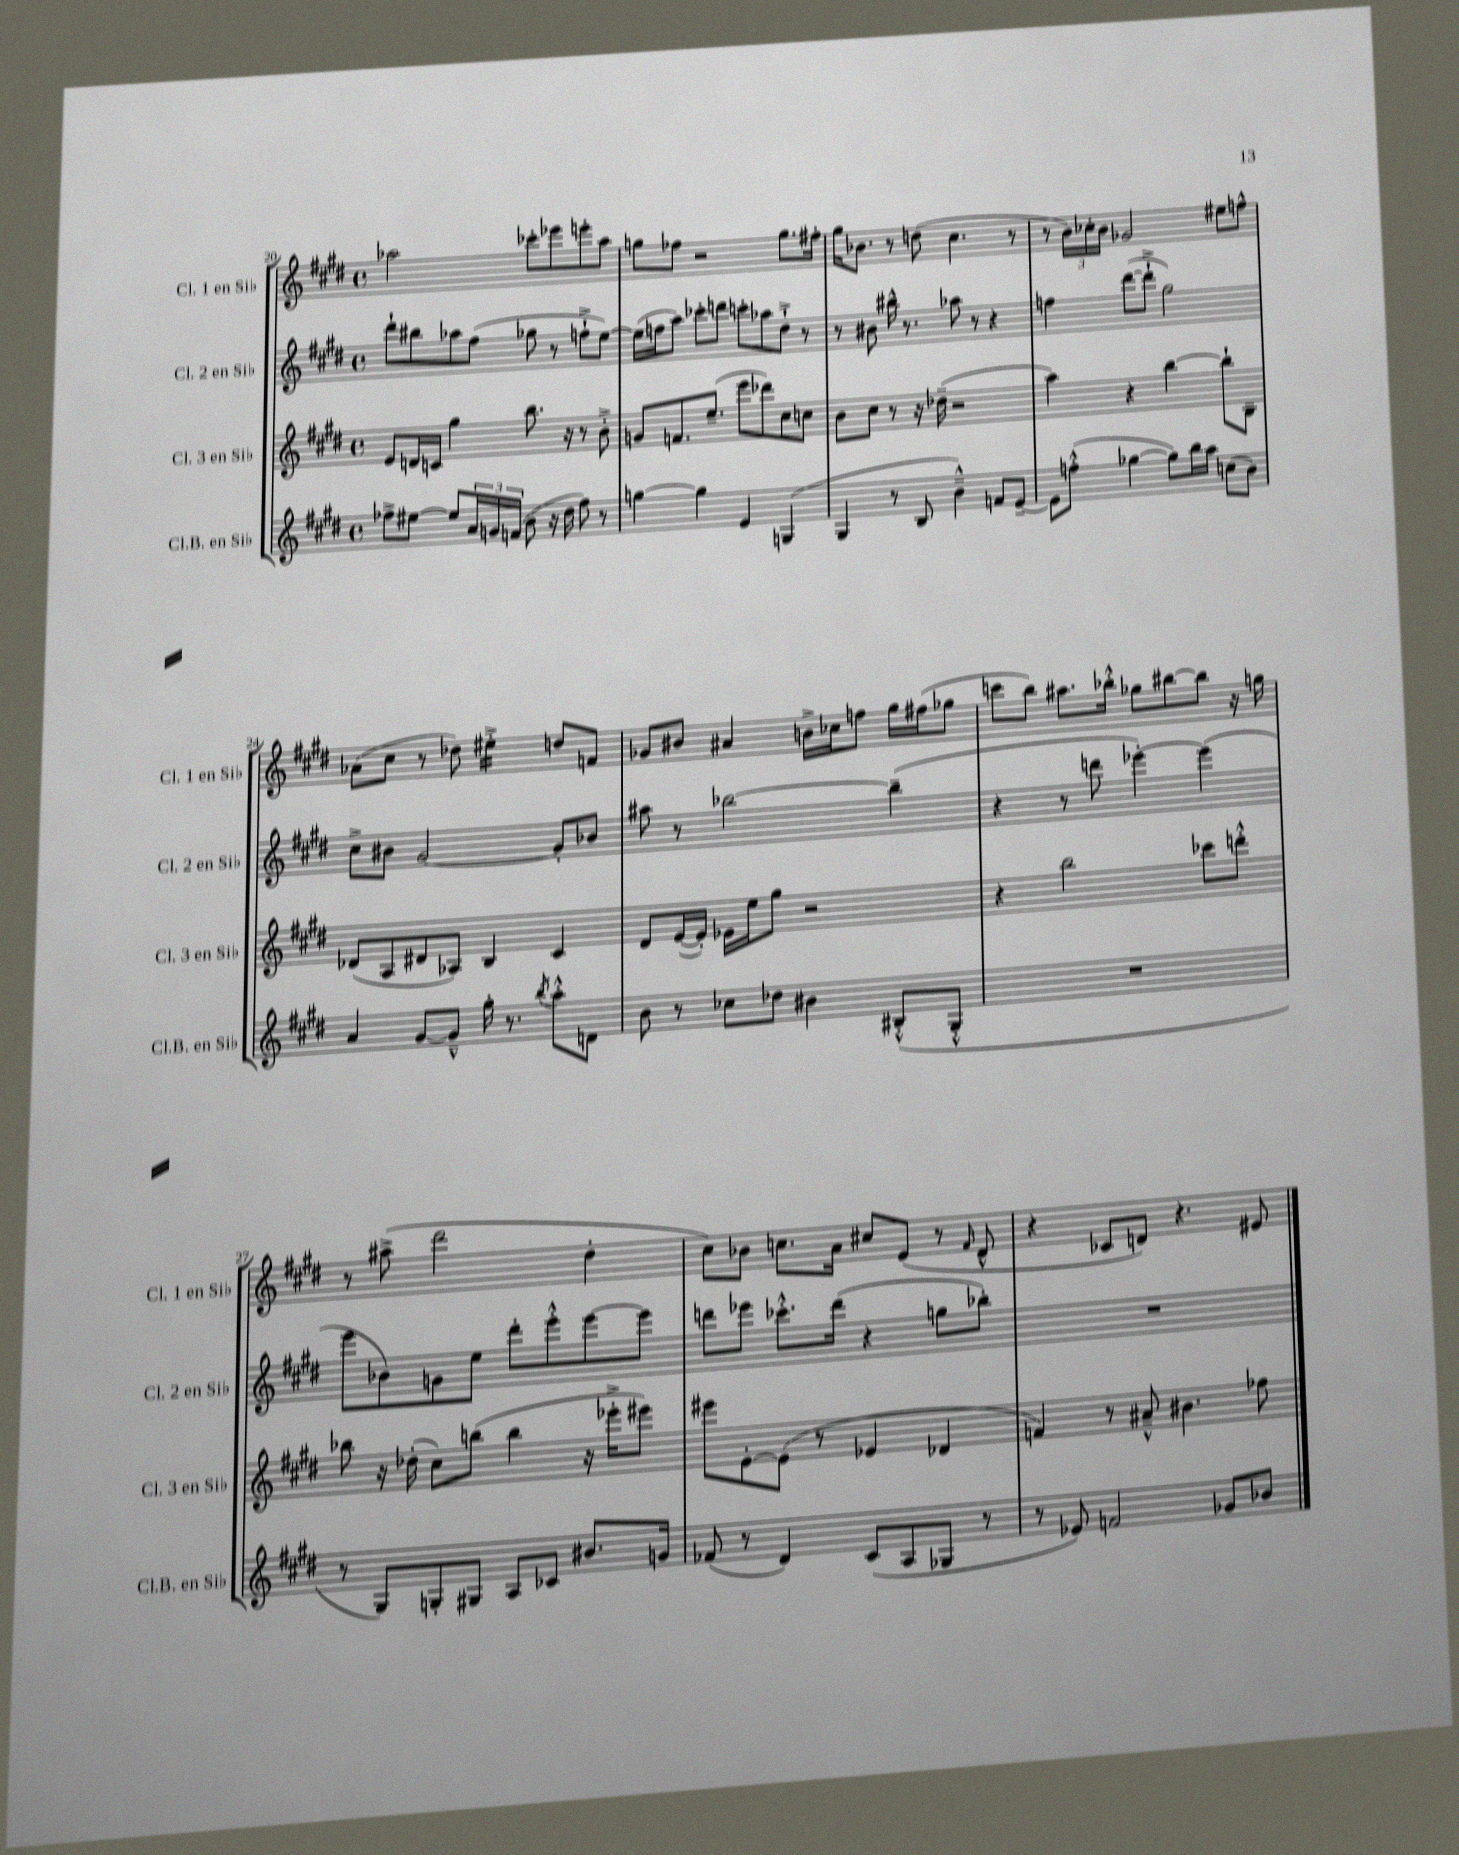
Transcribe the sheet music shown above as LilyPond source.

<<
\new StaffGroup <<
\new Staff = "s0" \with { instrumentName = "Cl. 1 en Sib" shortInstrumentName = "Cl. 1 en Sib" } {
    \clef treble \key e \major \defaultTimeSignature \time 4/4
    aes''2 ces'''8-. ees'''8 e'''8-. aes''8 |
    g''8 fes''8 r2 g''8. fis''16-. |
    gis''16 bes'8. r8 d''8( cis''4. r8 |
    r8 \tuplet 3/2 { b'16) ces''16-. b'16 } ges'2 eis''8 f''8-^ |
    aes'8( cis''8 r8 des''8) eis''4:16-.-> d''8 f'8 |
    ges'8 bis'8 ais'4 b'16-> ces''16 f''8 gis''16 fis''16( ges''8 |
    c'''8 b''8) ais''8. bes''16-.-^ ges''8 bis''8~ bis''8 r16 g''16 |
    r8 ais''8->( dis'''2 dis''4-. |
    cis''8) bes'8 c''8. a'16 cis''8 e'8( r8 \grace { fis'16 } dis'8-^ |
    r4 ces'8 d'8) r4. eis'8 \bar "|." |
}
\new Staff = "s1" \with { instrumentName = "Cl. 2 en Sib" shortInstrumentName = "Cl. 2 en Sib" } {
    \clef treble \key e \major \defaultTimeSignature \time 4/4
    dis'''8-! bis''8 aes''8 fis''8( ges''8 r8 f''8-!-> e''8~) |
    e''16( f''16 a''8) ces'''8-. d'''8 c'''8-. aes''8 dis''8-!-> r8 |
    r8 bis'8 bis''16-^ r8. aes''8 r8 r4 |
    f''4 dis'''8~( dis'''8-!-> gis''2) |
    cis''8-> bis'8 gis'2~ gis'8-. bes'8 |
    ais''8 r8 bes''2~ bes''4--( |
    r4 r8 d'''8 ees'''4~-.) ees'''4( |
    e'''8 bes'8) g'8 e''8 dis'''8-. e'''8-.-^ e'''8~ e'''8 |
    d'''8 ees'''8 ces'''8.-.-^ d'''16( r4 g''8 bes''8-.) |
    R1 \bar "|." |
}
\new Staff = "s2" \with { instrumentName = "Cl. 3 en Sib" shortInstrumentName = "Cl. 3 en Sib" } {
    \clef treble \key e \major \defaultTimeSignature \time 4/4
    e'8 d'16 c'16 gis''4 b''8. r16 r8 b'8-.-> |
    g'8 f'8. e''8.--( e'''8 des'''8) cis''8 c''8 |
    b'8 cis''8 r8 r16 des''16--( r2 |
    a''4) r4 b''4~ b''8-! b8-- |
    des'8( a8 dis'8 aes8) b4 cis'4 |
    dis'8 e'16~( e'16-.) ees'16 e''16 gis''8 r2 |
    r4 b''2 ces'''8 d'''8-.-^ |
    bes''8 r16 des''16-.( cis''8) b''8( b''4 r16 ees'''16-.-> eis'''8) |
    eis'''8 e'8~-. e'8( r8 ees'4 des'4 |
    f'4) r8 ais'8---^ bis'4. fes''8 \bar "|." |
}
\new Staff = "s3" \with { instrumentName = "Cl.B. en Sib" shortInstrumentName = "Cl.B. en Sib" } {
    \clef treble \key e \major \defaultTimeSignature \time 4/4
    fes''8-> eis''8~ eis''8 \tuplet 3/2 { a'16 g'16 f'16( } b'8 r16 dis''16 fes''8) r8 |
    g''4~ g''4 e'4 g4( |
    gis4 r8 b8 b'4---^) f'8 e'8~-- |
    e'8 f''8-.-^( ges''4~ ges''8) b''16 a''16 c''8( b'8) |
    a'4 gis'8~ gis'8---^ gis''16-. r8. \acciaccatura { b''8 } a''8-.-^ d'8 |
    b'8 r8 ces''8 des''8 bis'4 bis8-.-^( gis8-.-^ |
    R1 |
    r8 gis8) g8-. gis8 a8 ces'8 bis'8. g'16 |
    fes'8( r8 dis'4) cis'8( a8 ges8 r8 |
    r8 ees'8) f'2 ges'8 bes'8 \bar "|." |
}
>>
>>
\layout { \context { \Score currentBarNumber = #20 } }
